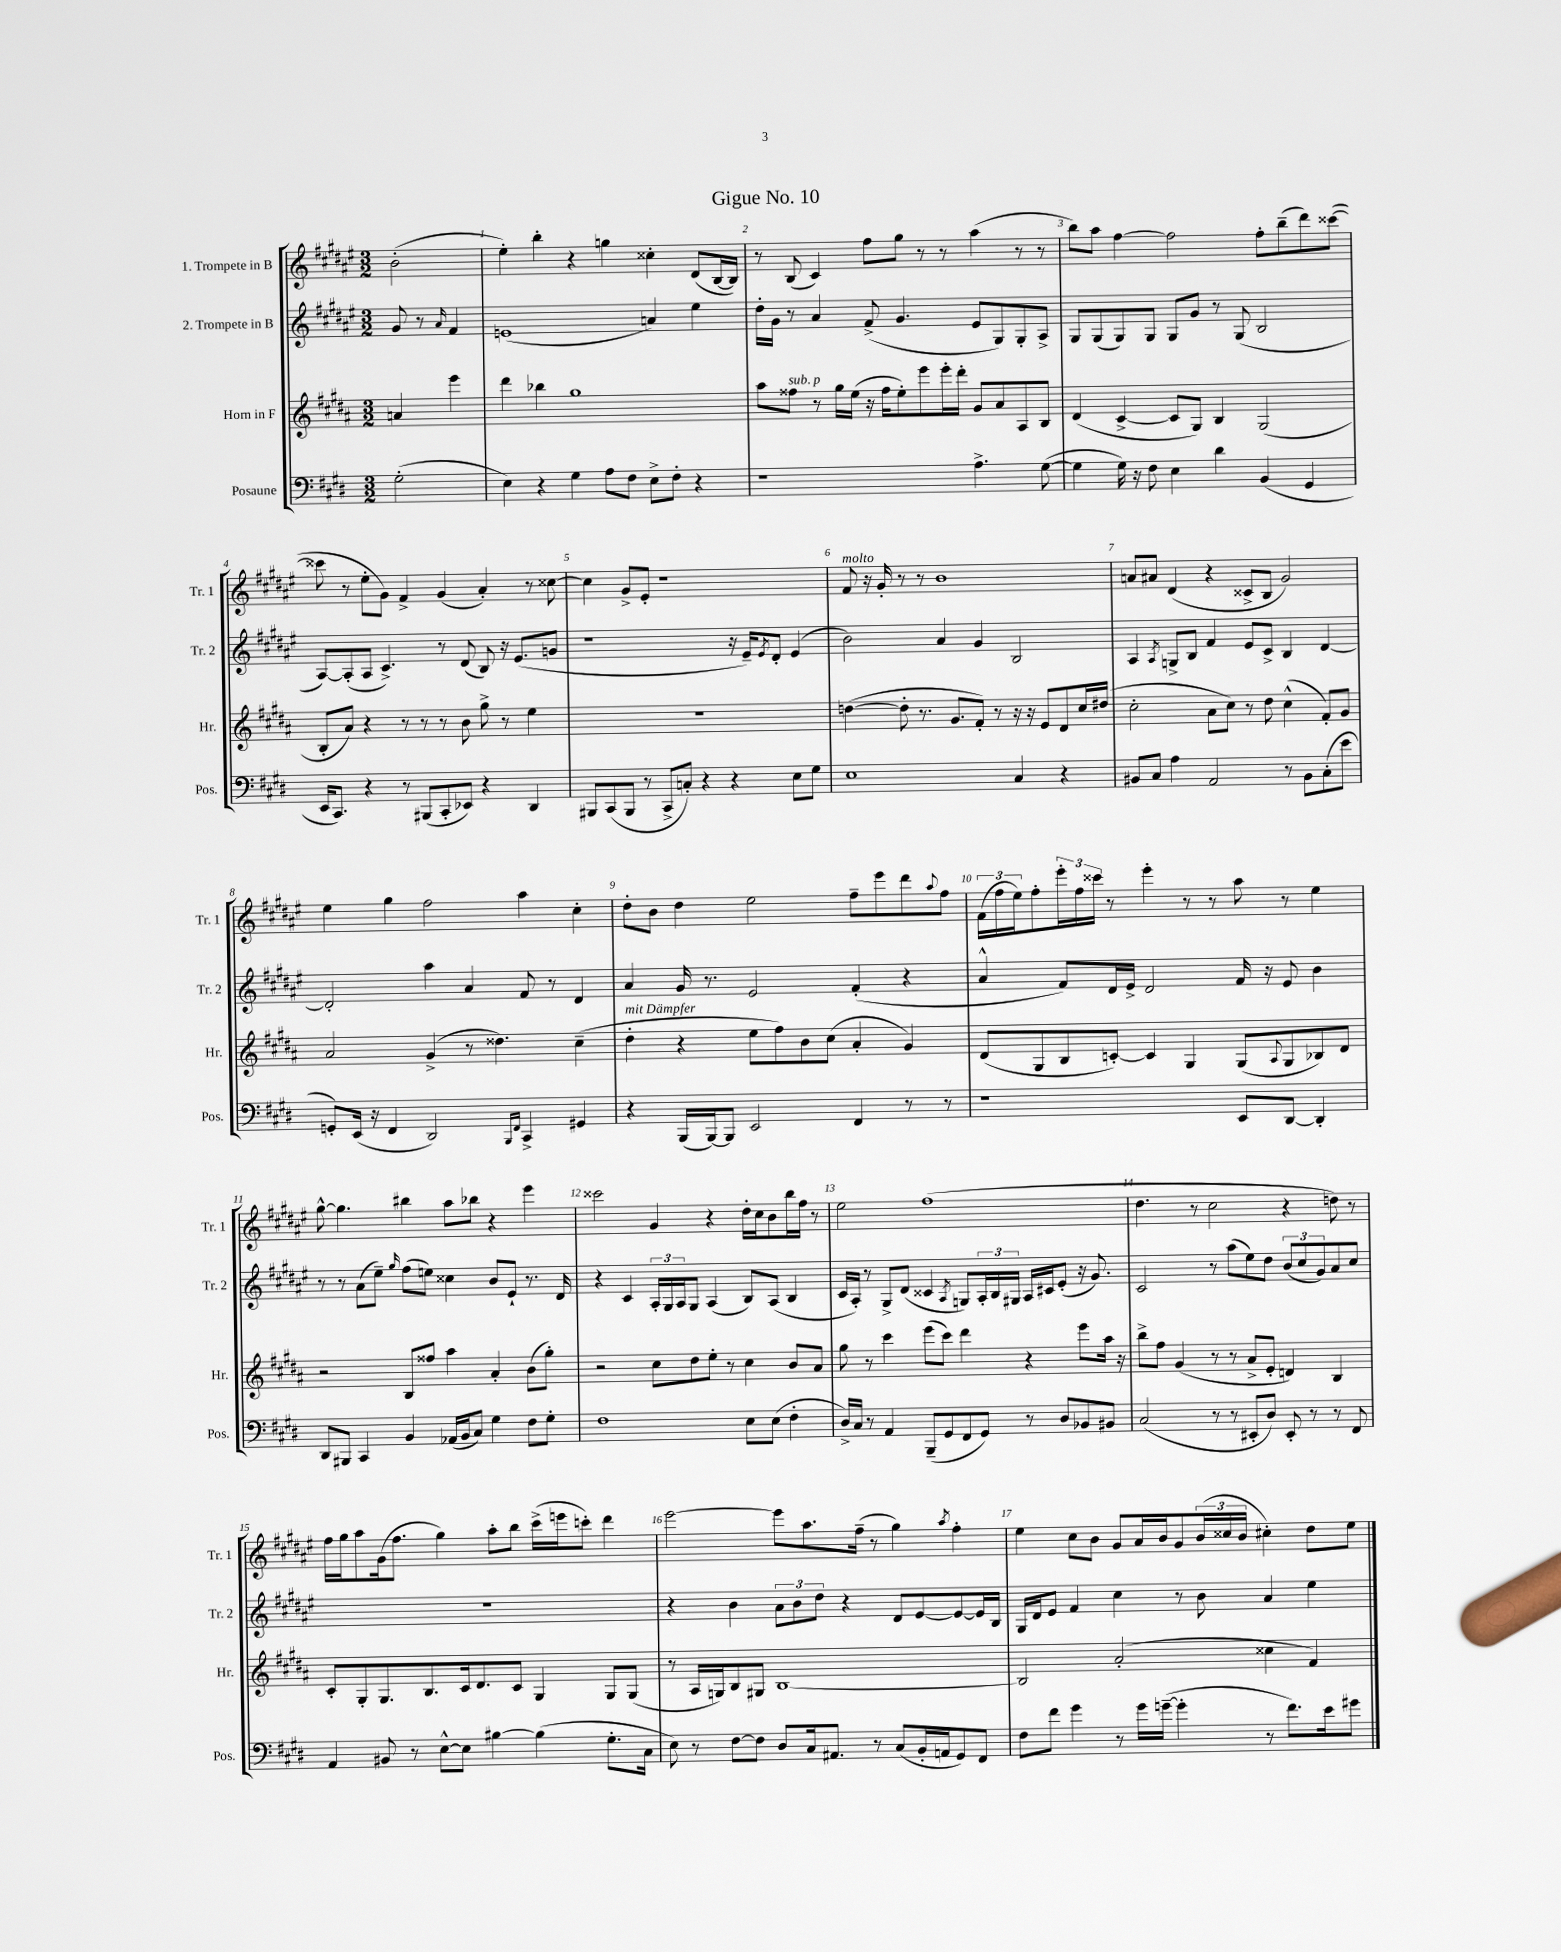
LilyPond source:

\header { title = "Gigue No. 10" }
<<
\new StaffGroup <<
\new Staff = "s0" \with { instrumentName = "1. Trompete in B" shortInstrumentName = "Tr. 1" } {
    \clef treble \key fis \major \numericTimeSignature \time 3/2 \partial 2
    b'2-.( |
    eis''4-.) b''4-. r4 g''4 cisis''4-. dis'8( b16~ b16) |
    r8 b8( cis'4) fis''8 gis''8 r8 r8 ais''4( r8 r8 |
    b''8) ais''8 fis''4~ fis''2 fis''8-. b''8--( dis'''8) cisis'''8~( |
    cisis'''8 r8 eis''8-. gis'8) fis'4-> gis'4( ais'4-.) r8 cisis''8~ |
    cisis''4 gis'8-> eis'8-. r1 |
    fis'8^\markup { \italic "molto" } r16 gis'16-. r8 r8 b'1 |
    a'8 ais'8 dis'4( r4 cisis'8-> b8 gis'2) |
    eis''4 gis''4 fis''2 ais''4 cis''4-. |
    dis''8-. b'8 dis''4 eis''2 fis''8-- eis'''8 dis'''8 \appoggiatura { ais''8 } fis''8 |
    \tuplet 3/2 { fis'16( fis''16 eis''16) } fis''8-. \tuplet 3/2 { eis'''16-. fis''16 cisis'''16 } r8 eis'''4-. r8 r8 ais''8 r8 eis''4 |
    gis''8~-^ gis''4. bis''4 ais''8 bes''8 r4 eis'''4 |
    cisis'''2 gis'4 r4 dis''16-. cis''16 b'8 b''16 fis''16 r8 |
    eis''2 fis''1( |
    dis''4. r8 cis''2 r4 d''8) r8 |
    fis''16 gis''16 ais''8 gis'16( fis''8. gis''4) ais''8-. b''8 cis'''16->( e'''16 c'''8-.) dis'''4 |
    eis'''2~ eis'''8 ais''8. fis''16--( r8 gis''4) \acciaccatura { ais''8 } fis''4-. |
    eis''4 cis''8 b'8 gis'8 ais'16 b'16 gis'8 \tuplet 3/2 { b'16( cisis''16 b'16 } cis''4-.) dis''8 eis''8 \bar "|." |
}
\new Staff = "s1" \with { instrumentName = "2. Trompete in B" shortInstrumentName = "Tr. 2" } {
    \clef treble \key fis \major \numericTimeSignature \time 3/2 \partial 2
    gis'8 r8 \grace { ais'16 } fis'4 |
    e'1( a'4) eis''4 |
    dis''16-. gis'16 r8 ais'4 fis'8->( gis'4. eis'8 gis8) gis8-. ais8-> |
    gis8 gis8( gis8) gis8 gis8 gis'8 r8 gis8( b2 |
    ais8~) ais8-.( ais8 cis'4.->) r8 dis'8( b8) r16 eis'8.( g'8 |
    r1 r16 eis'16--) \acciaccatura { eis'8 } dis'8-. eis'4( |
    b'2) ais'4 gis'4 b2 |
    ais4 \acciaccatura { ais8 } g8-> b8 fis'4 eis'8 cis'8-> b4 dis'4~ |
    dis'2-. ais''4 ais'4 fis'8 r8 dis'4 |
    ais'4 gis'16 r8. eis'2 fis'4-.( r4 |
    ais'4-^ fis'8) dis'16 eis'16-> dis'2 fis'16 r16 eis'8 b'4 |
    r8 r8 ais'8( eis''8--) \grace { gis''16 } fis''8( e''8) cisis''4 b'8 eis'8-! r8. dis'16 |
    r4 cis'4 \tuplet 3/2 { ais16-. gis16 ais16 } gis8 ais4( b8) ais8( b4 |
    cis'16 ais16-.) r8 gis8-> dis'8( cisis'4 \acciaccatura { ais8 } g8) \tuplet 3/2 { ais16-. b16 gis16 } ais16 cis'16 eis'8-.( r16 gis'8.) |
    cis'2 r8 ais''8( eis''8) dis''8 \tuplet 3/2 { b'8( cis''8 gis'8) } ais'8 cis''8 |
    R1. |
    r4 b'4 \tuplet 3/2 { ais'8 b'8 dis''8 } r4 dis'8 eis'8~ eis'8~ eis'16 b16 |
    gis16 dis'16 eis'8 fis'4 cis''4 r8 b'8 ais'4 eis''4 \bar "|." |
}
\new Staff = "s2" \with { instrumentName = "Horn in F" shortInstrumentName = "Hr." } {
    \clef treble \key b \major \numericTimeSignature \time 3/2 \partial 2
    a'4 e'''4 |
    dis'''4 bes''4 gis''1 |
    ais''8 fisis''8^\markup { \italic "sub. p" } r8 gis''16 e''16( r16 fisis''16 e''8-.) e'''8 e'''16-. dis'''16-. gis'8 ais'8 ais8 b8 |
    dis'4( cis'4~-> cis'8 gis8) b4 gis2( |
    b8-. ais'8) r4 r8 r8 r8 b'8 gis''8-> r8 e''4 |
    R1. |
    d''4~( d''8-. r8. gis'8. fis'8-.) r8 r16 r16 e'8 dis'8 cis''16 dis''16( |
    cis''2-. ais'8 cis''8) r8 dis''8 cis''4-^( fis'8-.) gis'8 |
    ais'2 gis'4->( r8 disis''4.) cis''4--( |
    dis''4-.^\markup { \italic "mit Dämpfer" } r4 e''8 fis''8) b'8 cis''8( ais'4-. gis'4) |
    dis'8( gis8 b8 c'8~-.) c'4 gis4 gis8( \appoggiatura { ais8 } gis8 bes8) dis'8 |
    r2 b8 fisis''8 ais''4 ais'4-. b'8( gis''8-.) |
    r2 cis''8 dis''8 e''8-. r8 cis''4 b'8 ais'8 |
    gis''8 r8 cis'''4 e'''8( cis'''8) dis'''4 r4 e'''8 ais''16 r16 |
    b''8-> fis''8 gis'4( r8 r8 ais'8-> e'8-. d'4) b4 |
    cis'8-. gis8-. gis8. b8. cis'16 dis'8. cis'8 gis4 gis8 gis8( |
    r8 ais16 g16) b8 gis8 b1~ |
    b2 ais'2-.( cisis''4 fis'4) \bar "|." |
}
\new Staff = "s3" \with { instrumentName = "Posaune" shortInstrumentName = "Pos." } {
    \clef bass \key e \major \numericTimeSignature \time 3/2 \partial 2
    gis2-.( |
    e4) r4 gis4 a8 fis8 e8-> fis8-. r4 |
    r1 a4.-> gis8~( |
    gis4 gis16) r16 fis8 e4 dis'4 b,4( gis,4 |
    e,16 cis,8.) r4 r8 bis,,8( cis,8-. ees,8) r4 dis,4 |
    bis,,8 cis,8( bis,,8 r8 cis,8-> c8-.) r4 r4 e8 gis8 |
    e1 cis4 r4 |
    bis,8 cis8 a4 a,2 r8 bis,8 cis8-.( e'8 |
    g,8-.) e,16( r16 fis,4 dis,2) \grace { b,,16 fis,16 } cis,4-> gis,4 |
    r4 b,,16( b,,16~) b,,8 e,2 fis,4 r8 r8 |
    r1 e,8 dis,8~ dis,4-. |
    dis,8 bis,,8 cis,4 b,4 aes,16( b,16 cis8) gis4 fis8 gis8-. |
    fis1 e8 e8( fis4-. |
    dis16->) cis16 r8 a,4 b,,8--( gis,8 fis,8 gis,8) r8 dis8 bes,8 bis,8 |
    cis2( r8 r8 eis,8-. dis8) eis,8-. r8 r8 fis,8 |
    a,4 bis,8 r8 e8~-^ e8 bis4~ bis4( gis8.-. cis16 |
    e8) r8 fis8~ fis8 dis8 cis16 ais,8. r8 cis8( b,16-. a,16 gis,8) fis,8 |
    fis8 fis'8 gis'4 r8 gis'16 g'16~--( g'4-. r8 fis'8.) e'16 gis'8 \bar "|." |
}
>>
>>
\layout { \context { \Score \override BarNumber.break-visibility = ##(#f #t #t) barNumberVisibility = #all-bar-numbers-visible } }
